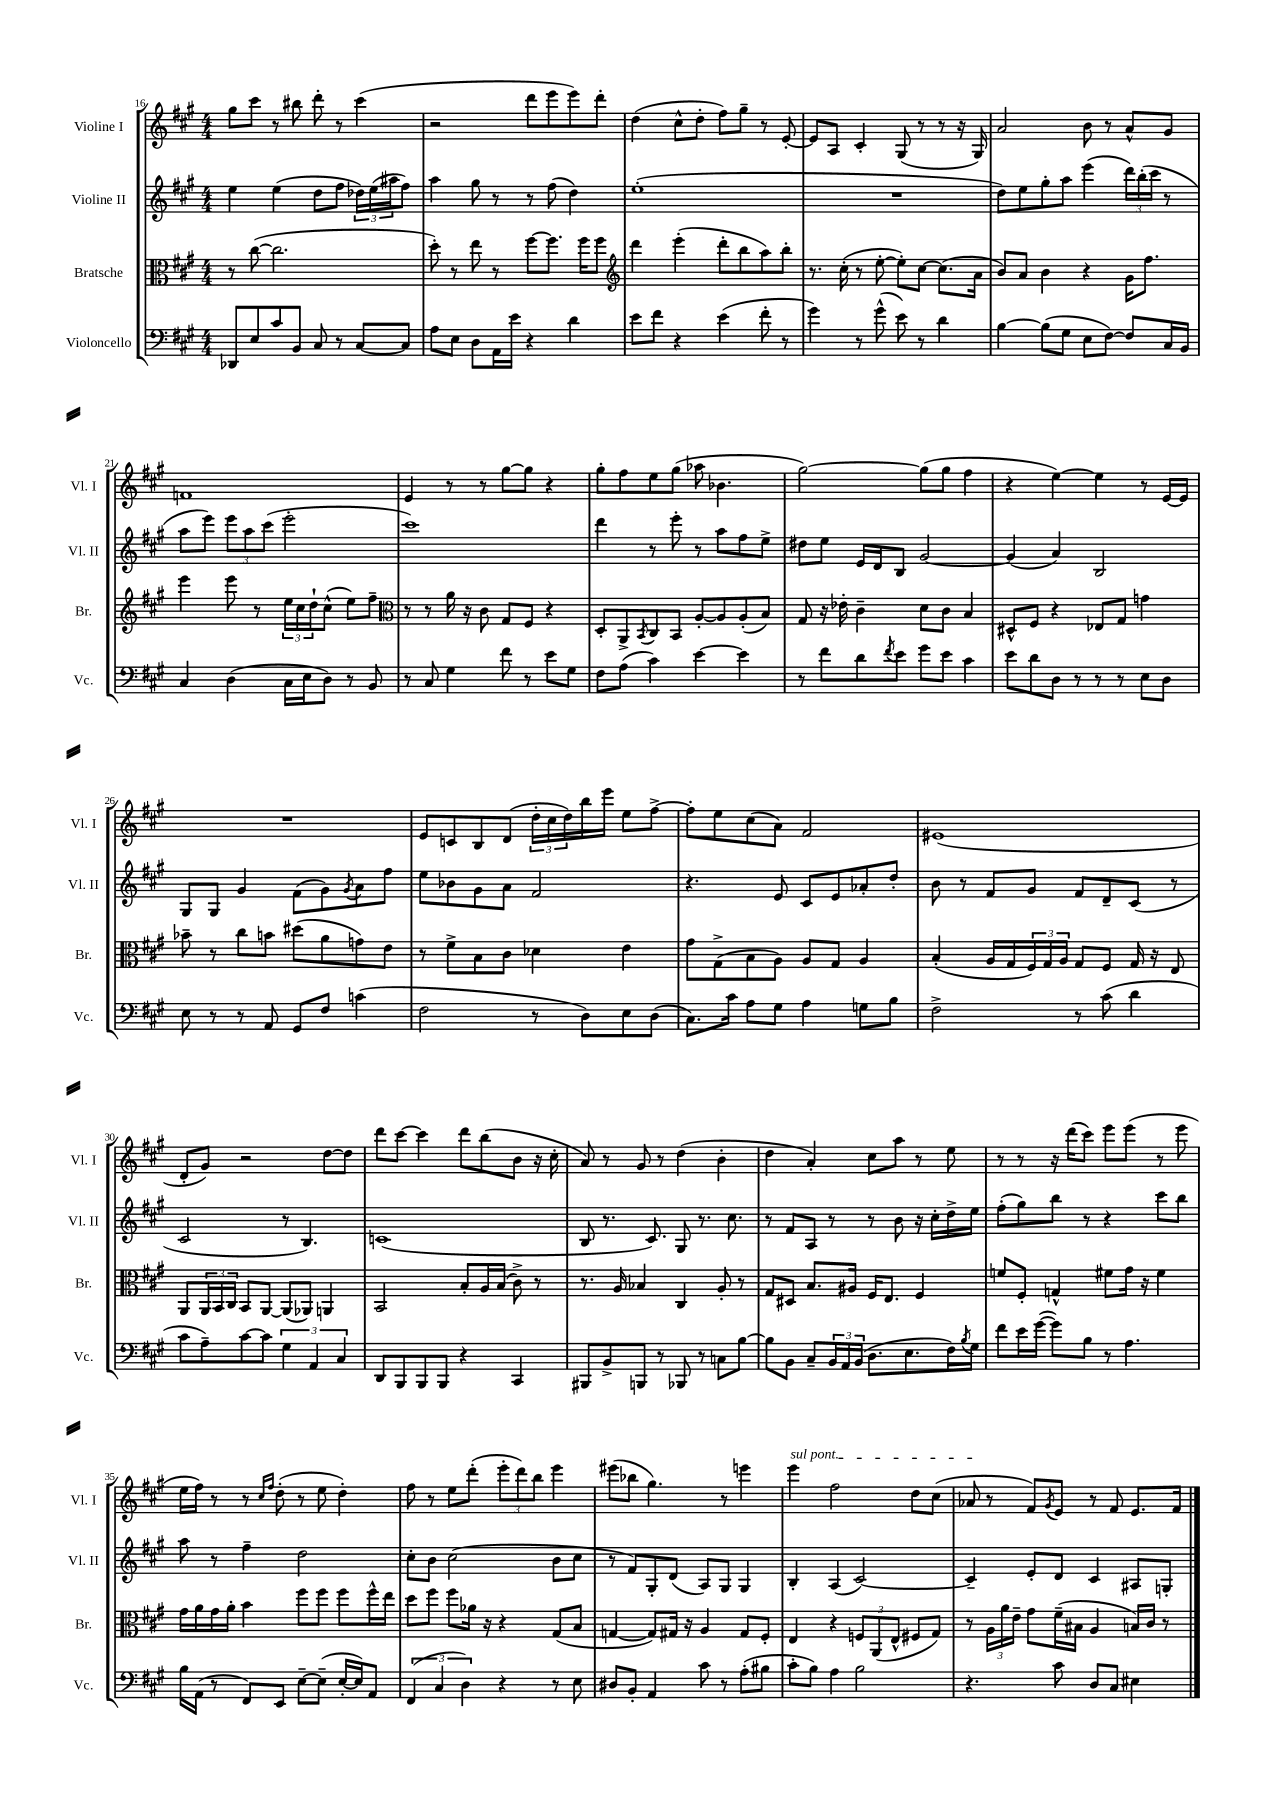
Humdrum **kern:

**kern	**kern	**kern	**kern
*staff4	*staff3	*staff2	*staff1
*clefF4	*clefC3	*clefG2	*clefG2
*k[f#c#g#]	*k[f#c#g#]	*k[f#c#g#]	*k[f#c#g#]
*M4/4	*M4/4	*M4/4	*M4/4
8DD-	8r	4ee	8gg#
8E	([8cc#	.	8ccc#
8c#	2.cc#]	(4ee	8r
8BB	.	.	8bb#
8C#	.	8dd	8ddd'
8r	.	8ff#	8r
[8C#	.	24dd-)	(4ccc#
.	.	(24ee	.
.	.	24aa#	.
8C#]	.	8ff#)	.
=	=	=	=
8A	8dd')	4aa	2r
8E	8r	.	.
8D	8ee	8gg#	.
16AA	8r	8r	.
16e	.	.	.
4r	[8ff#	8r	8ddd
.	8.ff#]	(8ff#	8eee
4d	.	4dd)	8eee)
.	16ff#	.	.
.	8ff#	.	8ddd'
=	=	=	=
*	*clefG2	*	*
8e	4ddd	(1ee'	(4dd
8f#	.	.	.
4r	(4eee'	.	8cc#^^
.	.	.	8dd'
(4e	8ddd'	.	8ff#)
.	8bb	.	8gg#~
8f#'	8aa)	.	8r
8r	8bb'	.	[8e'
=	=	=	=
4g#)	8.r	1r	8e]
.	.	.	8A
.	(16cc#'	.	.
8r	8r	.	4c#'
(8g#^^	[8ee'	.	.
8e)	8ee'])	.	(8G#
8r	[8cc#	.	8r
4d	(8.cc#]	.	8r
.	.	.	16r
.	16a	.	16G#)
=	=	=	=
[4B	8b)	8dd)	2a
.	8a	8ee	.
(8B]	4b	8gg#'	.
8G#	.	8aa	.
8E	4r	(4eee	8b
[8F#)	.	.	8r
8F#]	16g#	24ddd)	8a^^
.	.	(24bb'	.
.	8.ff#	.	.
.	.	24ccc#	.
16C#	.	8r	8g#
16BB	.	.	.
=	=	=	=
4C#	4eee	8aa	1f
.	.	8eee)	.
(4D	8eee	12eee	.
.	.	12aa	.
.	8r	.	.
.	.	(12ccc#	.
16C#	24ee	2eee'	.
.	24cc#	.	.
16E	.	.	.
.	24dd`	.	.
8D)	(8cc#^^	.	.
8r	8ee)	.	.
8BB	8ff#~	.	.
=	=	=	=
*	*clefC3	*	*
8r	8r	1ccc#)	4e
8C#	8r	.	.
4G#	16a	.	8r
.	16r	.	.
.	8c#	.	8r
8f#	8G#	.	[8gg#
8r	8F#	.	8gg#]
8e	4r	.	4r
8G#	.	.	.
=	=	=	=
8F#	8D'	4ddd	8gg#'
(8A	8AA^	.	8ff#
.	8qBB	.	.
4c#)	8C#	8r	8ee
.	8BB	8eee'	(8gg#
[4e	[8A'	8r	8aa-
.	8A]	8aa	4.b-
4e]	(8A'	8ff#	.
.	8B)	8ee^	.
=	=	=	=
8r	8G#	8dd#	[2gg#)
8f#	16r	8ee	.
.	16e-'	.	.
8d	4c#~	16e	.
.	.	16d	.
8qf#	.	.	.
8e	.	8B	.
8g#	8d	[2g#	(8gg#]
8e	8c#	.	8gg#
4c#	4B	.	4ff#
=	=	=	=
8e	8D#^^	(4g#]	4r
8d	8F#	.	.
8D	4r	4a)	[4ee)
8r	.	.	.
8r	8E-	2B	4ee]
8r	8G#	.	.
8E	4g	.	8r
8D	.	.	[16e
.	.	.	16e]
=	=	=	=
8E	8b-~	8G#	1r
8r	8r	8G#	.
8r	8cc#	4g#	.
8AA	8b	.	.
8GG#	(8dd#	(8f#	.
8F#	8a	8g#)	.
.	.	8qg#	.
(4c	8g)	8a	.
.	8e	8ff#	.
=	=	=	=
2F#	8r	8ee	8e
.	8f#^	8b-	8c
.	8B	8g#	8B
.	8c#	8a	(8d
8r	4d-	2f#	24dd'
.	.	.	24cc#
.	.	.	24dd)
8D)	.	.	16bb
.	.	.	16eee
8E	4e	.	8ee
(8D	.	.	[8ff#^
=	=	=	=
8.C#)	8g#	4.r	8ff#']
.	(8G#^	.	8ee
16c#	.	.	.
8A	8B	.	(8cc#
8G#	8A)	8e	8a)
4A	8A	8c#	2f#
.	8G#	8e	.
8G	4A	8a-'	.
8B	.	8dd'	.
=	=	=	=
2F#^	(4B'	8b	(1e#
.	.	8r	.
.	16A	8f#	.
.	16G#	.	.
.	24F#)	8g#	.
.	24G#	.	.
.	24A	.	.
8r	8G#	8f#	.
(8c#	8F#	8d~	.
4d	16G#	(8c#	.
.	16r	.	.
.	8E	8r	.
=	=	=	=
8c#	8AA	2c#	8d'
8A~)	24AA	.	8g#)
.	24BB	.	.
.	24C#	.	.
[8c#	8BB	.	2r
8c#]	[8AA	.	.
6G#	(8AA]	8r	.
.	8AA-)	4.B)	.
6AA	.	.	.
.	4AA	.	[8dd
6C#	.	.	.
.	.	.	8dd]
=	=	=	=
8DD	2BB	(1c	8ddd
8BBB	.	.	[8ccc#
8BBB	.	.	4ccc#]
8BBB	.	.	.
4r	8B'	.	8ddd
.	16A	.	(8bb
.	(16B	.	.
4CC#	8c#^)	.	8b
.	8r	.	16r
.	.	.	16cc#'
=	=	=	=
8BBB#	8.r	8B	8a)
8BB^	.	8.r	8r
.	16A	.	.
8BBB	4B-	.	8g#
.	.	8.c#)	.
8r	.	.	8r
8BBB-	4C#	8G#	(4dd
8r	.	8.r	.
8C	8A'	.	4b'
.	.	8.cc#	.
[8B	8r	.	.
=	=	=	=
8B]	8G#	8r	4dd
8BB	8D#	8f#	.
8C#~	8.B	8A	4a')
24BB	.	8r	.
24AA	.	.	.
.	16A#	.	.
(24BB	.	.	.
8.D	16F#	8r	8cc#
.	8.E	.	.
.	.	8b	8aa
8.E	.	.	.
.	4F#	16r	8r
.	.	16cc#'	.
16F#)	.	16dd^	8ee
8qB	.	.	.
16G#	.	16ee	.
=	=	=	=
8f#	8f	(8ff#'	8r
16e	8F#'	8gg#)	8r
([16g#	.	.	.
8g#])	4G^^	8bb	16r
.	.	.	(16ddd
8B	.	8r	8ccc#)
8r	8f#	4r	8eee
4.A	16g#	.	(8eee
.	16r	.	.
.	4f#	8ccc#	8r
.	.	8bb	8eee
=	=	=	=
16B	16g#	8aa	16ee
(16AA	16a	.	16ff#)
8r	16g#	8r	8r
.	16a'	.	.
8FF#)	4b	4ff#~	8r
.	.	.	16qqcc#
.	.	.	16qqff#
8EE	.	.	(8dd'
[8E~	8ff#	2dd	8r
(8E~]	8ff#	.	8ee
[16E'	8ff#	.	4dd')
16E])	.	.	.
8AA	16ff#^^	.	.
.	16ee	.	.
=	=	=	=
(6FF#	8dd	8cc#'	8ff#
.	8ff#	8b	8r
6C#	.	.	.
.	8ff#	(2cc#	8ee
6D)	.	.	.
.	16a-	.	(8ddd'
.	16r	.	.
4r	4r	.	12eee'
.	.	.	12ddd)
.	.	.	12bb
8r	(8G#	8b	4eee
8E	8B	8cc#	.
=	=	=	=
8D#	[4G	8r	(8eee#
8BB'	.	8f#)	8bb-
4AA	8G])	8G#'	4.gg#)
.	16G#	(8d	.
.	16r	.	.
8c#	4A	8A)	.
8r	.	8G#	8r
(8A'	8G#	4G#	4eee
8B#	8F#'	.	.
=	=	=	=
8c#'	4E	4B'	4eee
8B)	.	.	.
4A	4r	(4A	2ff#
2B	12F	[2c#)	.
.	(12AA	.	.
.	12E^^	.	.
.	8F#	.	8dd
.	8G#)	.	(8cc#
=	=	=	=
4.r	8r	4c#~]	8a-
.	24A	.	8r
.	24a	.	.
.	24e~	.	.
.	8g#	8e'	8f#)
.	.	.	8qg#
8c#	(16f#~	8d	8e
.	16B#	.	.
8D	4A	4c#	8r
8C#	.	.	8f#
4E#	16B)	8A#	8.e
.	16c#	.	.
.	8r	8G'	.
.	.	.	16f#
==	==	==	==
*-	*-	*-	*-
